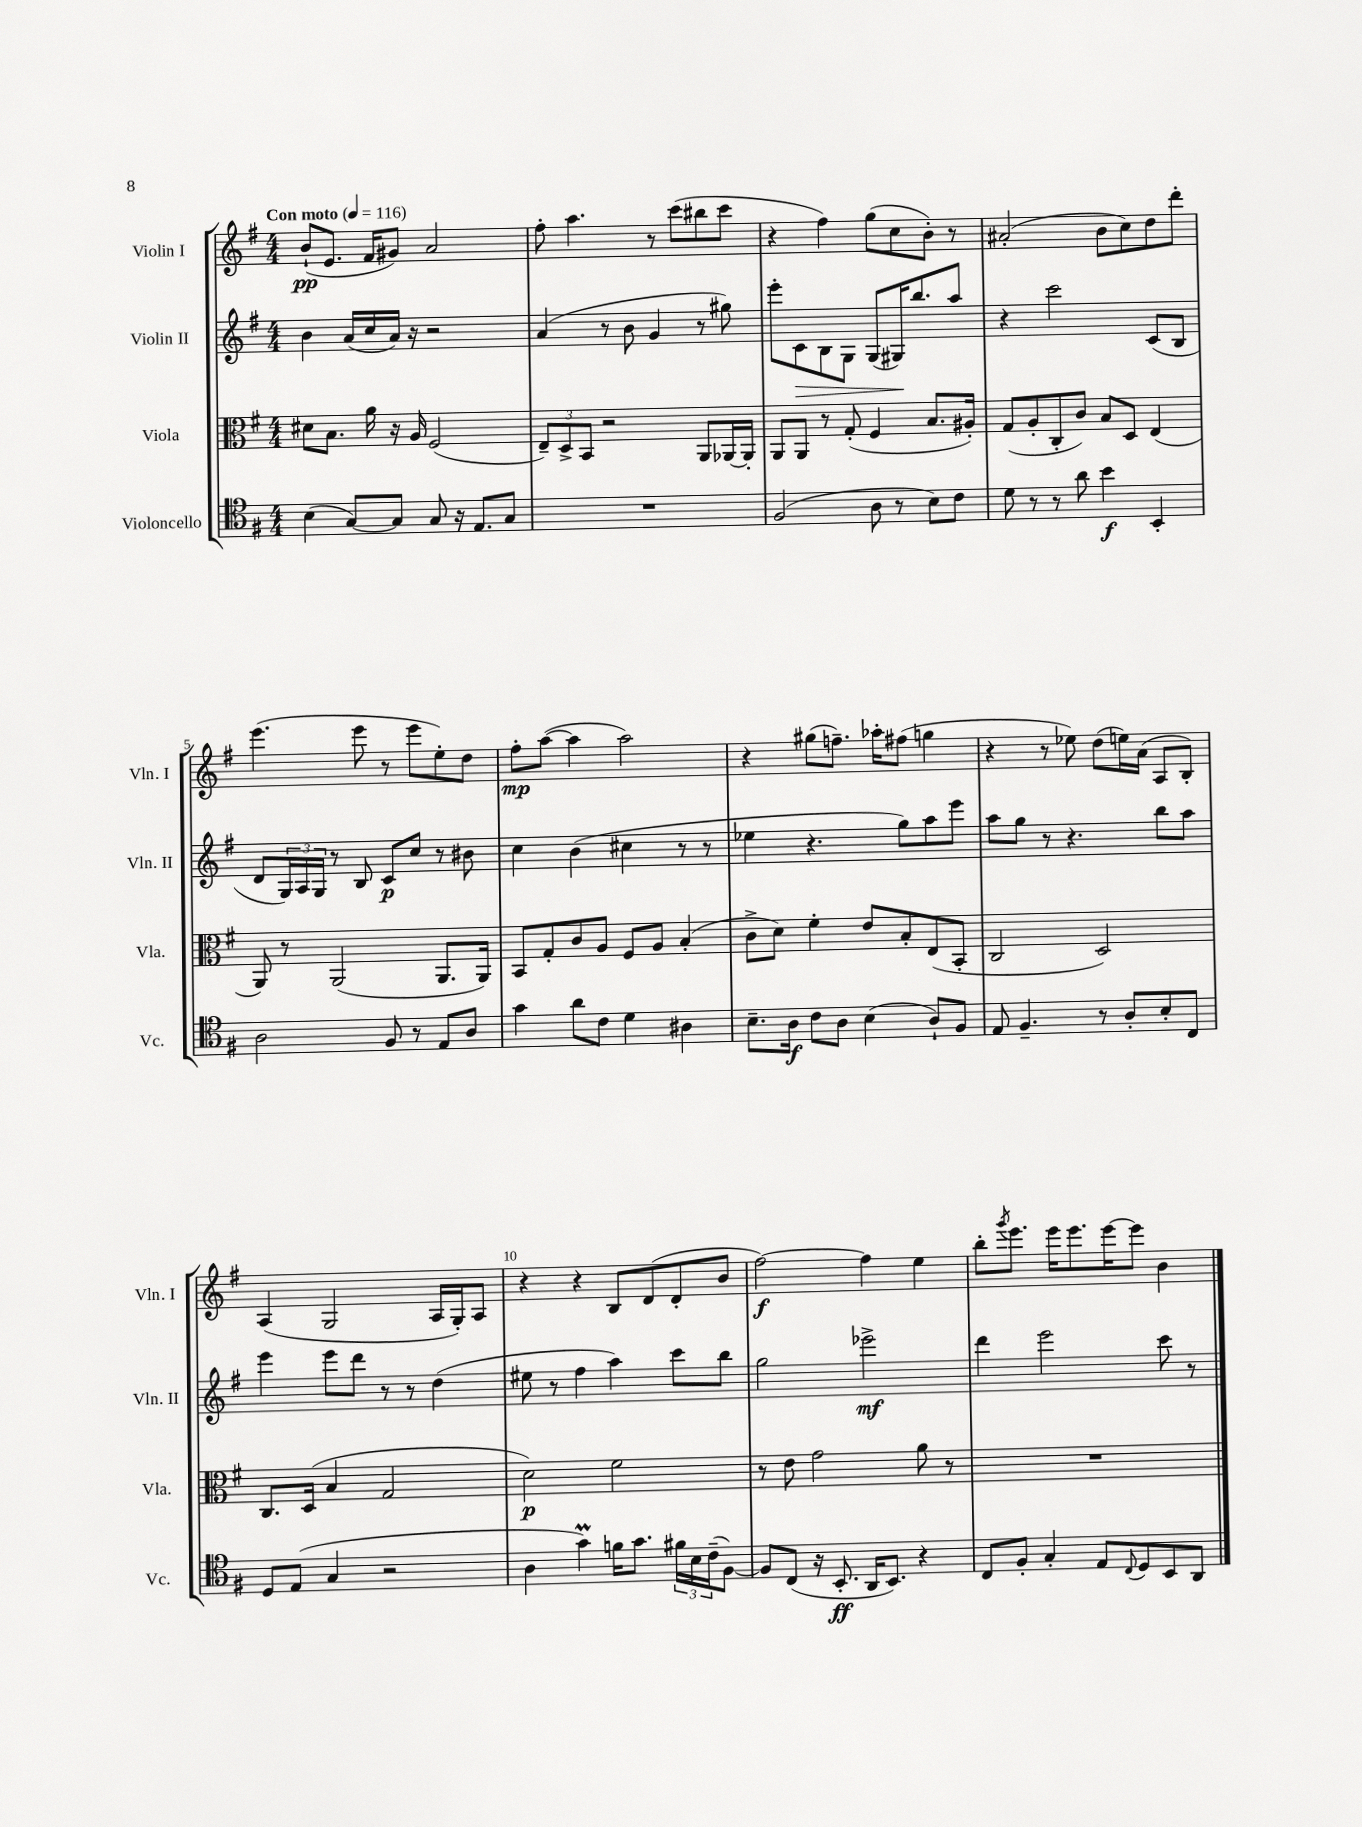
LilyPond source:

<<
\new StaffGroup <<
\new Staff = "s0" \with { instrumentName = "Violin I" shortInstrumentName = "Vln. I" } {
    \clef treble \key g \major \numericTimeSignature \time 4/4 \tempo "Con moto" 4 = 116
    b'8-!\pp( e'8. fis'16 gis'8) a'2 |
    fis''8-. a''4. r8 c'''8( bis''8 c'''8 |
    r4 fis''4) g''8( c''8 b'8-.) r8 |
    ais'2-.( b'8 c''8) d''8 d'''8-. |
    e'''4.( e'''8 r8 e'''8 e''8-.) d''8 |
    fis''8-.\mp a''8~( a''4 a''2) |
    r4 gis''8( f''8.--) aes''16-. fis''8( g''4 |
    r4 r8 ees''8) d''8( e''16) a'16( a8 b8-.) |
    a4( g2 a16 g16-.) a8 |
    r4 r4 b8 d'8( d'8-. b'8 |
    fis''2~\f) fis''4 e''4 |
    b''8-. \acciaccatura { g'''8 } e'''8. e'''16 e'''8. e'''16~ e'''8 b'4 \bar "|." |
}
\new Staff = "s1" \with { instrumentName = "Violin II" shortInstrumentName = "Vln. II" } {
    \clef treble \key g \major \numericTimeSignature \time 4/4
    b'4 a'16( c''16 a'16) r16 r2 |
    a'4( r8 b'8 g'4 r8 gis''8) |
    e'''8-. c'8\> b8 g8 g8( gis16\!) b''8. a''8 |
    r4 c'''2 c'8( b8 |
    d'8 \tuplet 3/2 { g16) a16 g16 } r8 b8 c'8\p c''8 r8 bis'8 |
    c''4 b'4( cis''4 r8 r8 |
    ees''4 r4. g''8) a''8 e'''8 |
    a''8 g''8 r8 r4. b''8 a''8 |
    e'''4 e'''8 d'''8 r8 r8 d''4( |
    eis''8 r8 fis''4 a''4) c'''8 b''8 |
    g''2 ees'''2->\mf |
    d'''4 e'''2 c'''8 r8 \bar "|." |
}
\new Staff = "s2" \with { instrumentName = "Viola" shortInstrumentName = "Vla." } {
    \clef alto \key g \major \numericTimeSignature \time 4/4
    dis'8 b8. a'16 r16 a16 fis2( |
    \tuplet 3/2 { e8--) d8-> b,8 } r2 a,8 aes,16~ aes,16-. |
    a,8 a,8 r8 g8-.( fis4 b8. ais16-.) |
    g8( a8-. c8-. c'8) b8 d8 e4( |
    a,8) r8 a,2( a,8. a,16) |
    b,8 g8-. c'8 a8 fis8 a8 b4-.( |
    c'8-> d'8) fis'4-. e'8 b8-. e8( b,8-. |
    c2 d2) |
    c8. d16( b4 g2 |
    d'2\p) fis'2 |
    r8 e'8 g'2 a'8 r8 |
    R1 \bar "|." |
}
\new Staff = "s3" \with { instrumentName = "Violoncello" shortInstrumentName = "Vc." } {
    \clef tenor \key g \major \numericTimeSignature \time 4/4
    b4( g8~) g8 g8 r16 e8. g8 |
    R1 |
    fis2( a8 r8 b8) c'8 |
    d'8 r8 r8 a'8 b'4\f b,4-. |
    a2 fis8 r8 e8 a8 |
    g'4 a'8 c'8 d'4 ais4 |
    b8.-- a16\f c'8 a8 b4( a8-!) fis8 |
    e8 fis4.-- r8 a8-. b8-. c8 |
    d8 e8( g4 r2 |
    a4 g'4\prall) f'16 g'8. \tuplet 3/2 { fis'16 b16 c'16--( } fis8~) |
    fis8 c8( r16 b,8.-.\ff a,16 b,8.) r4 |
    c8 fis8-. g4-. e8 \appoggiatura { c8 } d8 b,8 a,8 \bar "|." |
}
>>
>>
\layout { \context { \Score \override BarNumber.break-visibility = ##(#f #t #t) barNumberVisibility = #(every-nth-bar-number-visible 5) } }
